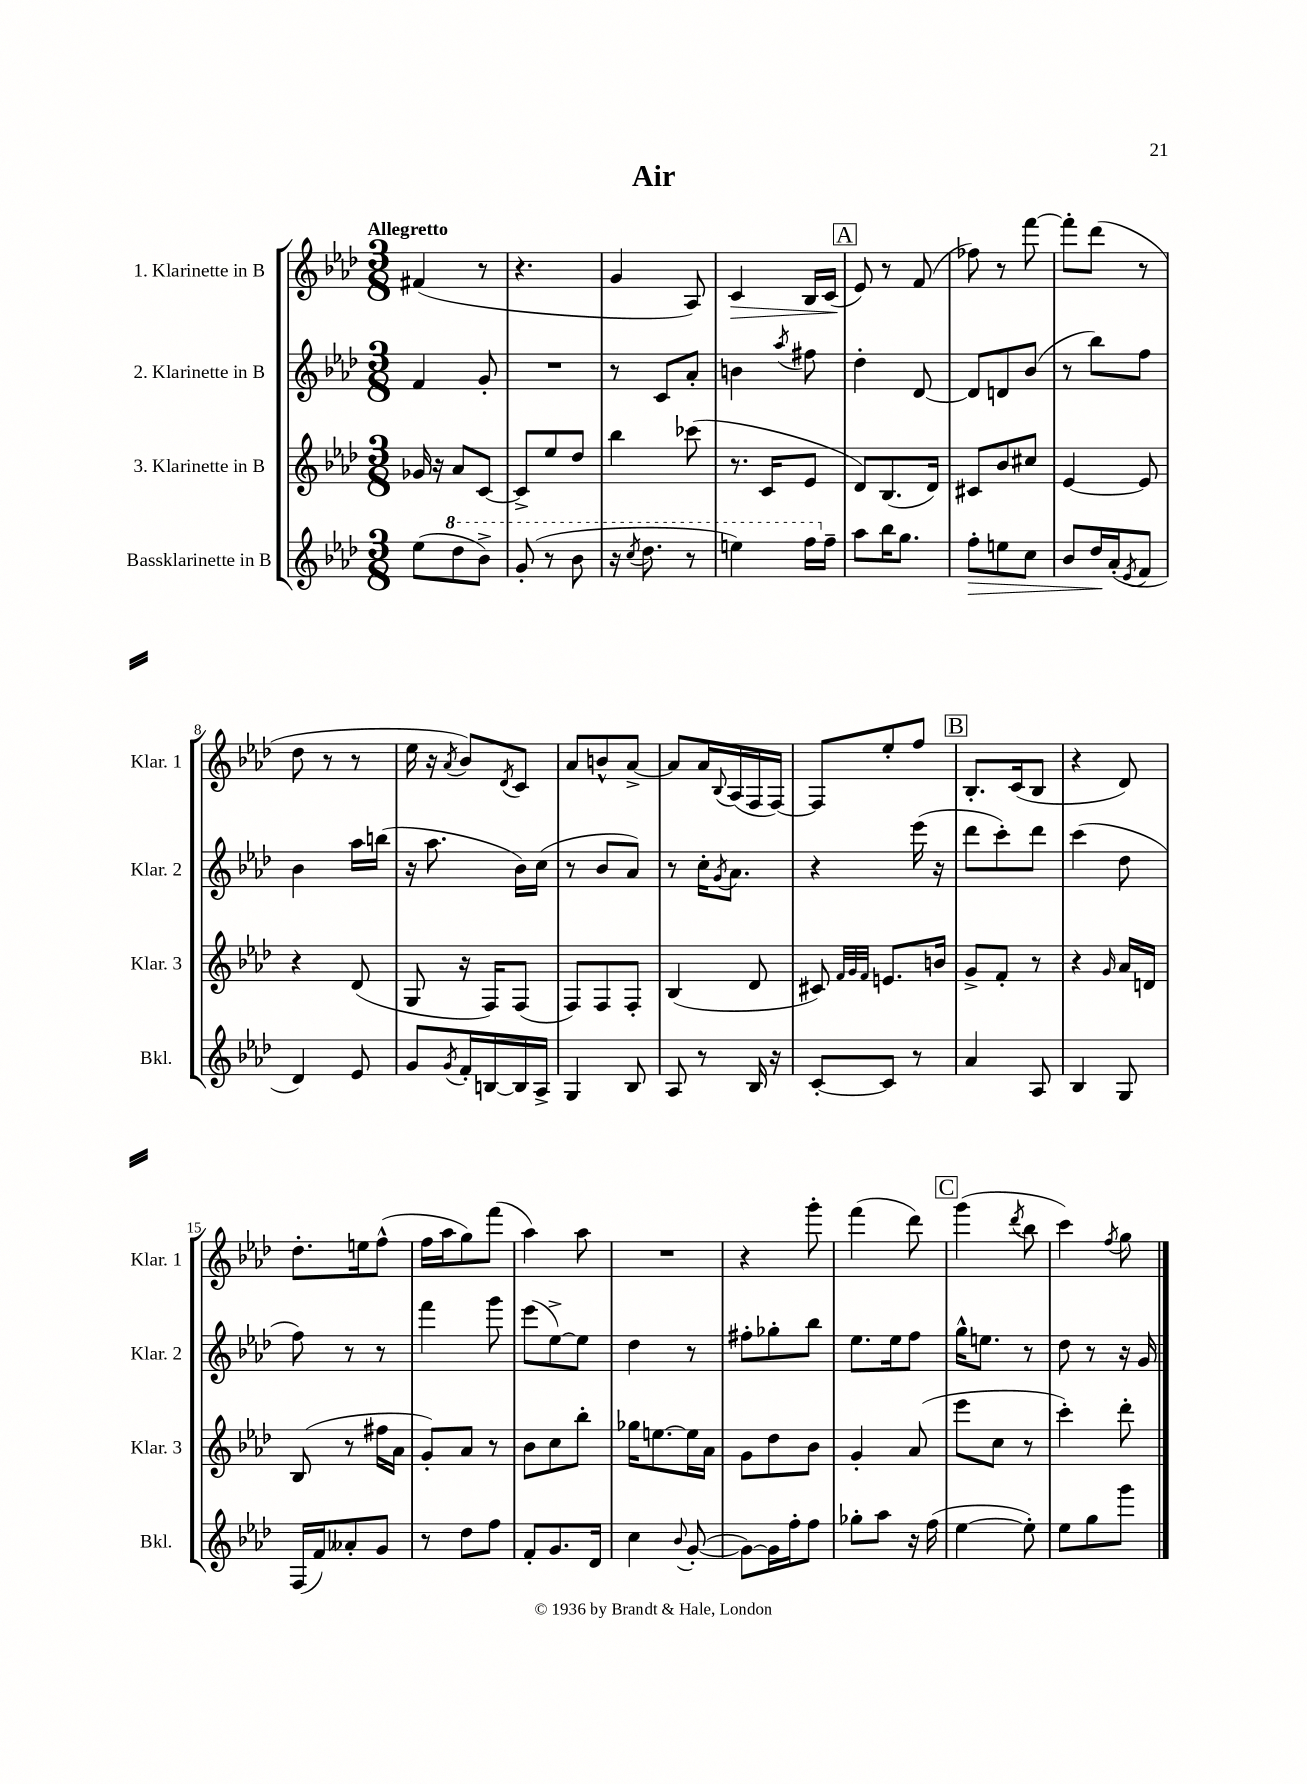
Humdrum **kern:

**kern	**kern	**kern	**kern
*staff4	*staff3	*staff2	*staff1
*clefG2	*clefG2	*clefG2	*clefG2
*k[b-e-a-d-]	*k[b-e-a-d-]	*k[b-e-a-d-]	*k[b-e-a-d-]
*M3/8	*M3/8	*M3/8	*M3/8
(8ee-	16g-	4f	(4f#
.	16r	.	.
8ddd-	8a-	.	.
8bb-^)	[8c	8g'	8r
=	=	=	=
(8gg'	8c^]	4.r	4.r
8r	8ee-	.	.
8bb-	8dd-	.	.
=	=	=	=
16r	4bb-	8r	4g
8qccc	.	.	.
8.ddd-	.	.	.
.	.	8c	.
8r	(8ccc-	8a-'	8A-)
=	=	=	=
4eee)	8.r	4b	4c
.	16c	.	.
.	.	8qaa-	.
16fff	8e-	8ff#	16B-
16ff~	.	.	(16c
=	=	=	=
8aa-	8d-)	4dd-'	8e-)
16bb-	(8.B-	.	8r
8.gg	.	.	.
.	.	[8d-	(8f
.	16d-)	.	.
=	=	=	=
8ff'	8c#	8d-]	8ff-)
8ee	8b-	8d	8r
8cc	8cc#	(8b-	[8fff
=	=	=	=
8b-	[4e-	8r	8fff']
16dd-	.	8bb-)	(8ddd-
(16a-'	.	.	.
8qe-	.	.	.
8f	8e-]	8ff	8r
=	=	=	=
4d-)	4r	4b-	8dd-
.	.	.	8r
8e-	(8d-	16aa-	8r
.	.	(16bb	.
=	=	=	=
8g	8G	16r	16ee-
.	.	8.aa-	16r
8qg	.	.	8qa-
16f'	16r	.	8b-)
[16B	16F)	.	.
.	.	.	8qd-
16B]	(8F	16b-)	8c
16A-^	.	(16cc	.
=	=	=	=
4G	8F)	8r	8a-
.	8F	8b-	8b^^
8B-	8F'	8a-)	[8a-^
=	=	=	=
8A-	(4B-	8r	8a-]
8r	.	16cc'	16a-
.	.	8qg	8qqB-
.	.	8.a-	(16A-
16B-	8d-	.	16F
16r	.	.	[16F)
=	=	=	=
[8c'	8c#)	4r	8F]
.	32qqf	.	.
.	32qqg	.	.
.	32qqf	.	.
8c]	8.e	.	8ee-'
8r	.	(16eee-	8ff
.	16b	16r	.
=	=	=	=
4a-	8g^	8ddd-	8.B-'
.	8f'	8ccc')	.
.	.	.	(16c
8A-	8r	8ddd-	8B-
=	=	=	=
4B-	4r	(4ccc	4r
.	16qqg	.	.
8G	16a-	8dd-	8d-)
.	16d	.	.
=	=	=	=
(16F	(8B-	8ff)	8.dd-'
16f)	.	.	.
8a--'	8r	8r	.
.	.	.	16ee
8g	16ff#	8r	(8ff^^
.	16a-	.	.
=	=	=	=
8r	8g')	4fff	16ff
.	.	.	16aa-
8dd-	8a-	.	8gg)
8ff	8r	8ggg	(8fff
=	=	=	=
8f'	8b-	(8eee-	4aa-)
8.g	8cc	[8ee-^)	.
.	8bb-'	8ee-]	8aa-
16d-	.	.	.
=	=	=	=
4cc	16gg-	4dd-	4.r
.	[8.ee	.	.
8qqb-	.	.	.
([8g'	16ee]	8r	.
.	16a-	.	.
=	=	=	=
8g_)	8g	8ff#'	4r
16g]	8dd-	8gg-'	.
16ff'	.	.	.
8ff	8b-	8bb-	8ggg'
=	=	=	=
8gg-'	4g'	8.ee-	(4fff
8aa-	.	.	.
.	.	16ee-	.
16r	(8a-	8ff	8ddd-)
(16ff	.	.	.
=	=	=	=
[4ee-	8eee-	16gg^^	(4ggg
.	.	8.ee	.
.	8cc	.	.
.	.	.	8qddd-
8ee-'])	8r	8r	8bb-
=	=	=	=
8ee-	4ccc')	8dd-	4ccc)
8gg	.	8r	.
.	.	.	8qff
8ggg	8ddd-'	16r	8gg
.	.	16g	.
==	==	==	==
*-	*-	*-	*-
